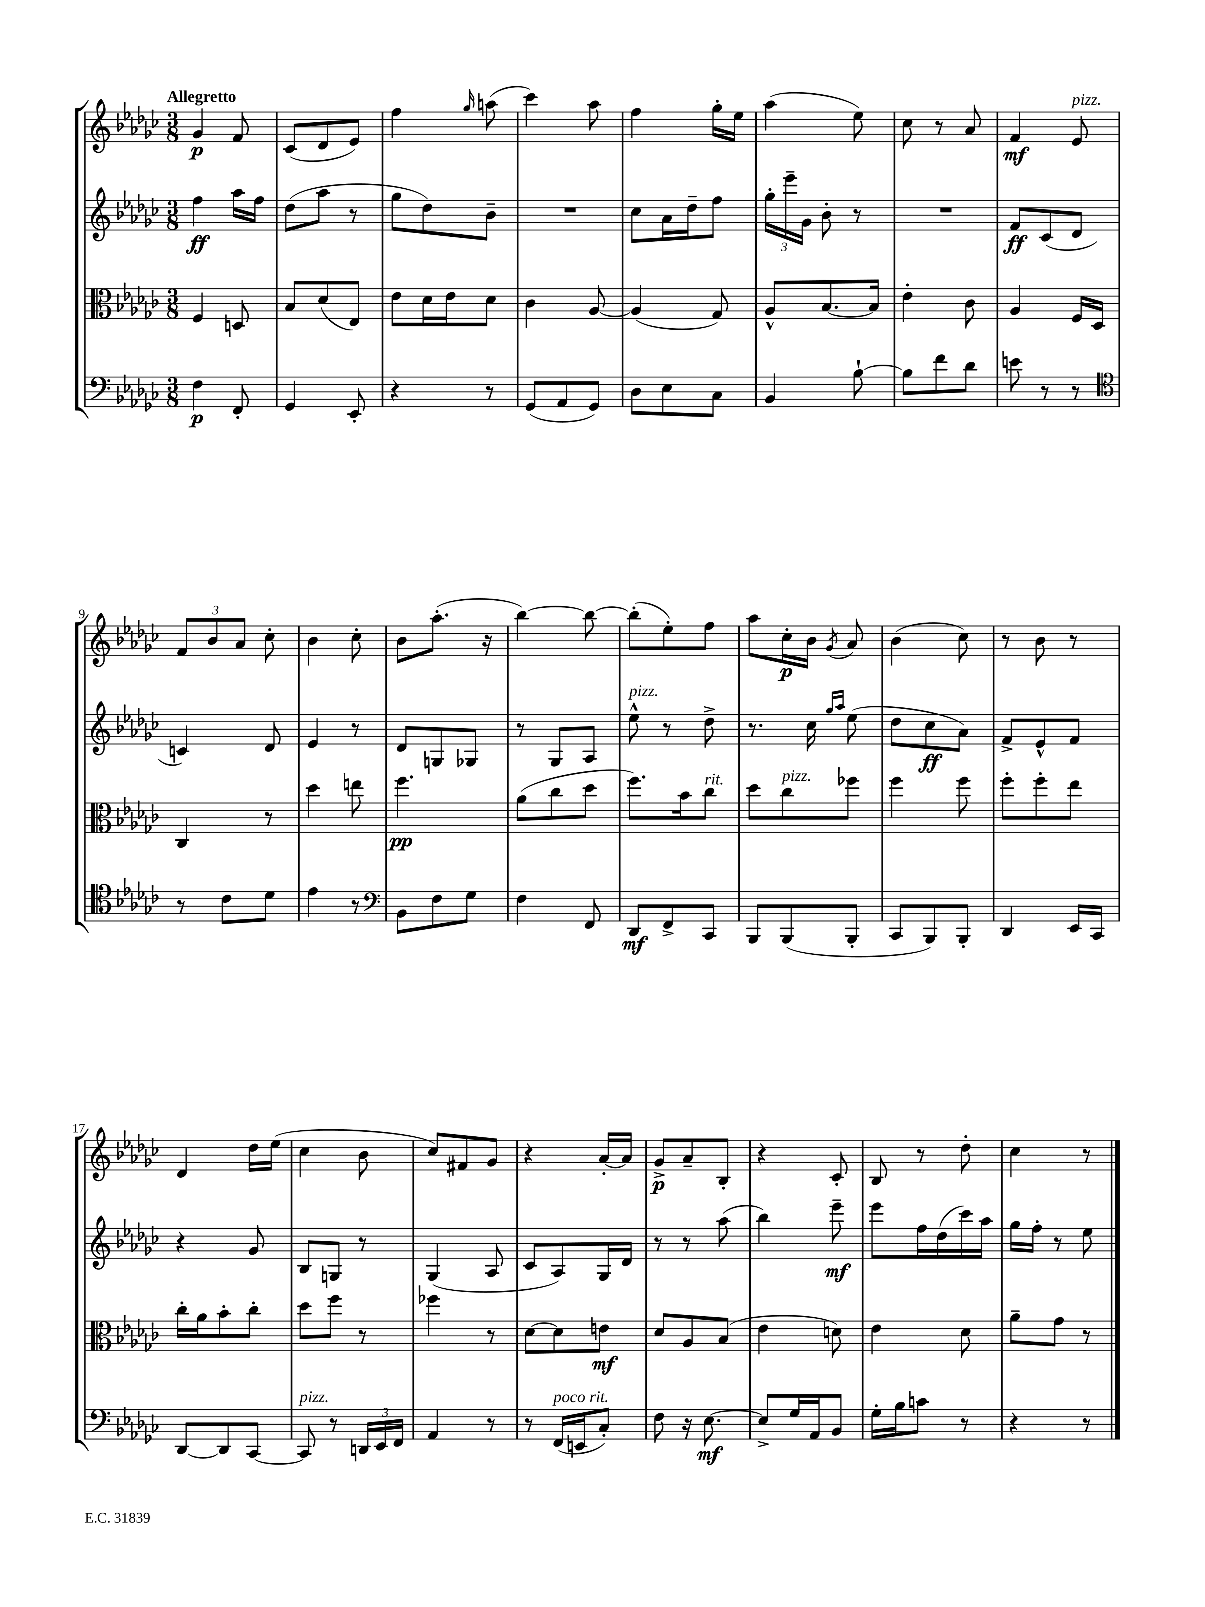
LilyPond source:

<<
\new StaffGroup <<
\new Staff = "s0" {
    \clef treble \key ges \major \numericTimeSignature \time 3/8 \tempo "Allegretto"
    \autoBeamOff ges'4\p f'8 |
    ces'8[( des'8 ees'8]) |
    f''4 \grace { ges''16 } a''8( |
    ces'''4) aes''8 |
    f''4 ges''16[-. ees''16] |
    aes''4( ees''8) |
    ces''8 r8 aes'8 |
    f'4\mf ees'8^\markup { \italic "pizz." } |
    \tuplet 3/2 { f'8[ bes'8 aes'8] } ces''8-. |
    bes'4 ces''8-. |
    bes'8[ aes''8.]-.( r16 |
    bes''4~) bes''8~ |
    bes''8[-.( ees''8-.) f''8] |
    aes''8[ ces''16-.\p bes'16] \acciaccatura { ges'8 } aes'8 |
    bes'4( ces''8) |
    r8 bes'8 r8 |
    des'4 des''16[ ees''16]( |
    ces''4 bes'8 |
    ces''8[) fis'8 ges'8] |
    r4 aes'16[~-. aes'16] |
    ges'8[->\p aes'8-- bes8]-. |
    r4 ces'8-. |
    bes8 r8 des''8-. |
    ces''4 r8 \bar "|." |
}
\new Staff = "s1" {
    \clef treble \key ges \major \numericTimeSignature \time 3/8
    \autoBeamOff f''4\ff aes''16[ f''16] |
    des''8[( aes''8] r8 |
    ges''8[ des''8) bes'8]-- |
    R4. |
    ces''8[ aes'16 des''16-- f''8] |
    \tuplet 3/2 { ges''16[-. ees'''16-- ges'16] } bes'8-. r8 |
    R4. |
    f'8[\ff ces'8( des'8] |
    c'4) des'8 |
    ees'4 r8 |
    des'8[ g8 ges8] |
    r8 ges8[ aes8] |
    ees''8-^^\markup { \italic "pizz." } r8 des''8-> |
    r8. ces''16 \grace { ges''16[ aes''16] } ees''8( |
    des''8[ ces''8\ff aes'8]) |
    f'8[-> ees'8-^ f'8] |
    r4 ges'8 |
    bes8[ g8] r8 |
    ges4( aes8 |
    ces'8[ aes8) ges16 des'16] |
    r8 r8 aes''8( |
    bes''4) ees'''8--\mf |
    ees'''8[ f''16 des''16( ces'''16) aes''16] |
    ges''16[ f''16]-. r8 ees''8 \bar "|." |
}
\new Staff = "s2" {
    \clef alto \key ges \major \numericTimeSignature \time 3/8
    \autoBeamOff f4 d8 |
    bes8[ des'8( ees8]) |
    ees'8[ des'16 ees'16 des'8] |
    ces'4 aes8~ |
    aes4( ges8) |
    aes8[-^ bes8.~ bes16] |
    ees'4-. ces'8 |
    aes4 f16[ des16] |
    ces4 r8 |
    des''4 e''8 |
    f''4.\pp |
    aes'8[( ces''8 des''8] |
    f''8.[) bes'16 ces''8]^\markup { \italic "rit." } |
    des''8[ ces''8^\markup { \italic "pizz." } fes''8] |
    f''4 f''8 |
    f''8[-. f''8-. ees''8] |
    ces''16[-. aes'16 bes'8-. ces''8]-. |
    des''8[ f''8] r8 |
    fes''4 r8 |
    des'8[~ des'8 e'8]\mf |
    des'8[ aes8 bes8]( |
    ees'4 d'8) |
    ees'4 des'8 |
    aes'8[-- ges'8] r8 \bar "|." |
}
\new Staff = "s3" {
    \clef bass \key ges \major \numericTimeSignature \time 3/8
    \autoBeamOff f4\p f,8-. |
    ges,4 ees,8-. |
    r4 r8 |
    ges,8[( aes,8 ges,8]) |
    des8[ ees8 ces8] |
    bes,4 bes8~-! |
    bes8[ f'8 des'8] |
    e'8 r8 r8 |
    \clef tenor r8 ces'8[ des'8] |
    ees'4 r8 |
    \clef bass bes,8[ f8 ges8] |
    f4 f,8 |
    des,8[\mf f,8-> ces,8] |
    bes,,8[ bes,,8( bes,,8]-. |
    ces,8[ bes,,8) bes,,8]-. |
    des,4 ees,16[ ces,16] |
    des,8[~ des,8 ces,8]~ |
    ces,8^\markup { \italic "pizz." } r8 \tuplet 3/2 { d,16[ ees,16 f,16] } |
    aes,4 r8 |
    r8 f,16[^\markup { \italic "poco rit." }( e,16 ces8]-.) |
    f8 r16 ees8.~\mf |
    ees8[-> ges16 aes,16 bes,8] |
    ges16[-. bes16 c'8] r8 |
    r4 r8 \bar "|." |
}
>>
>>
